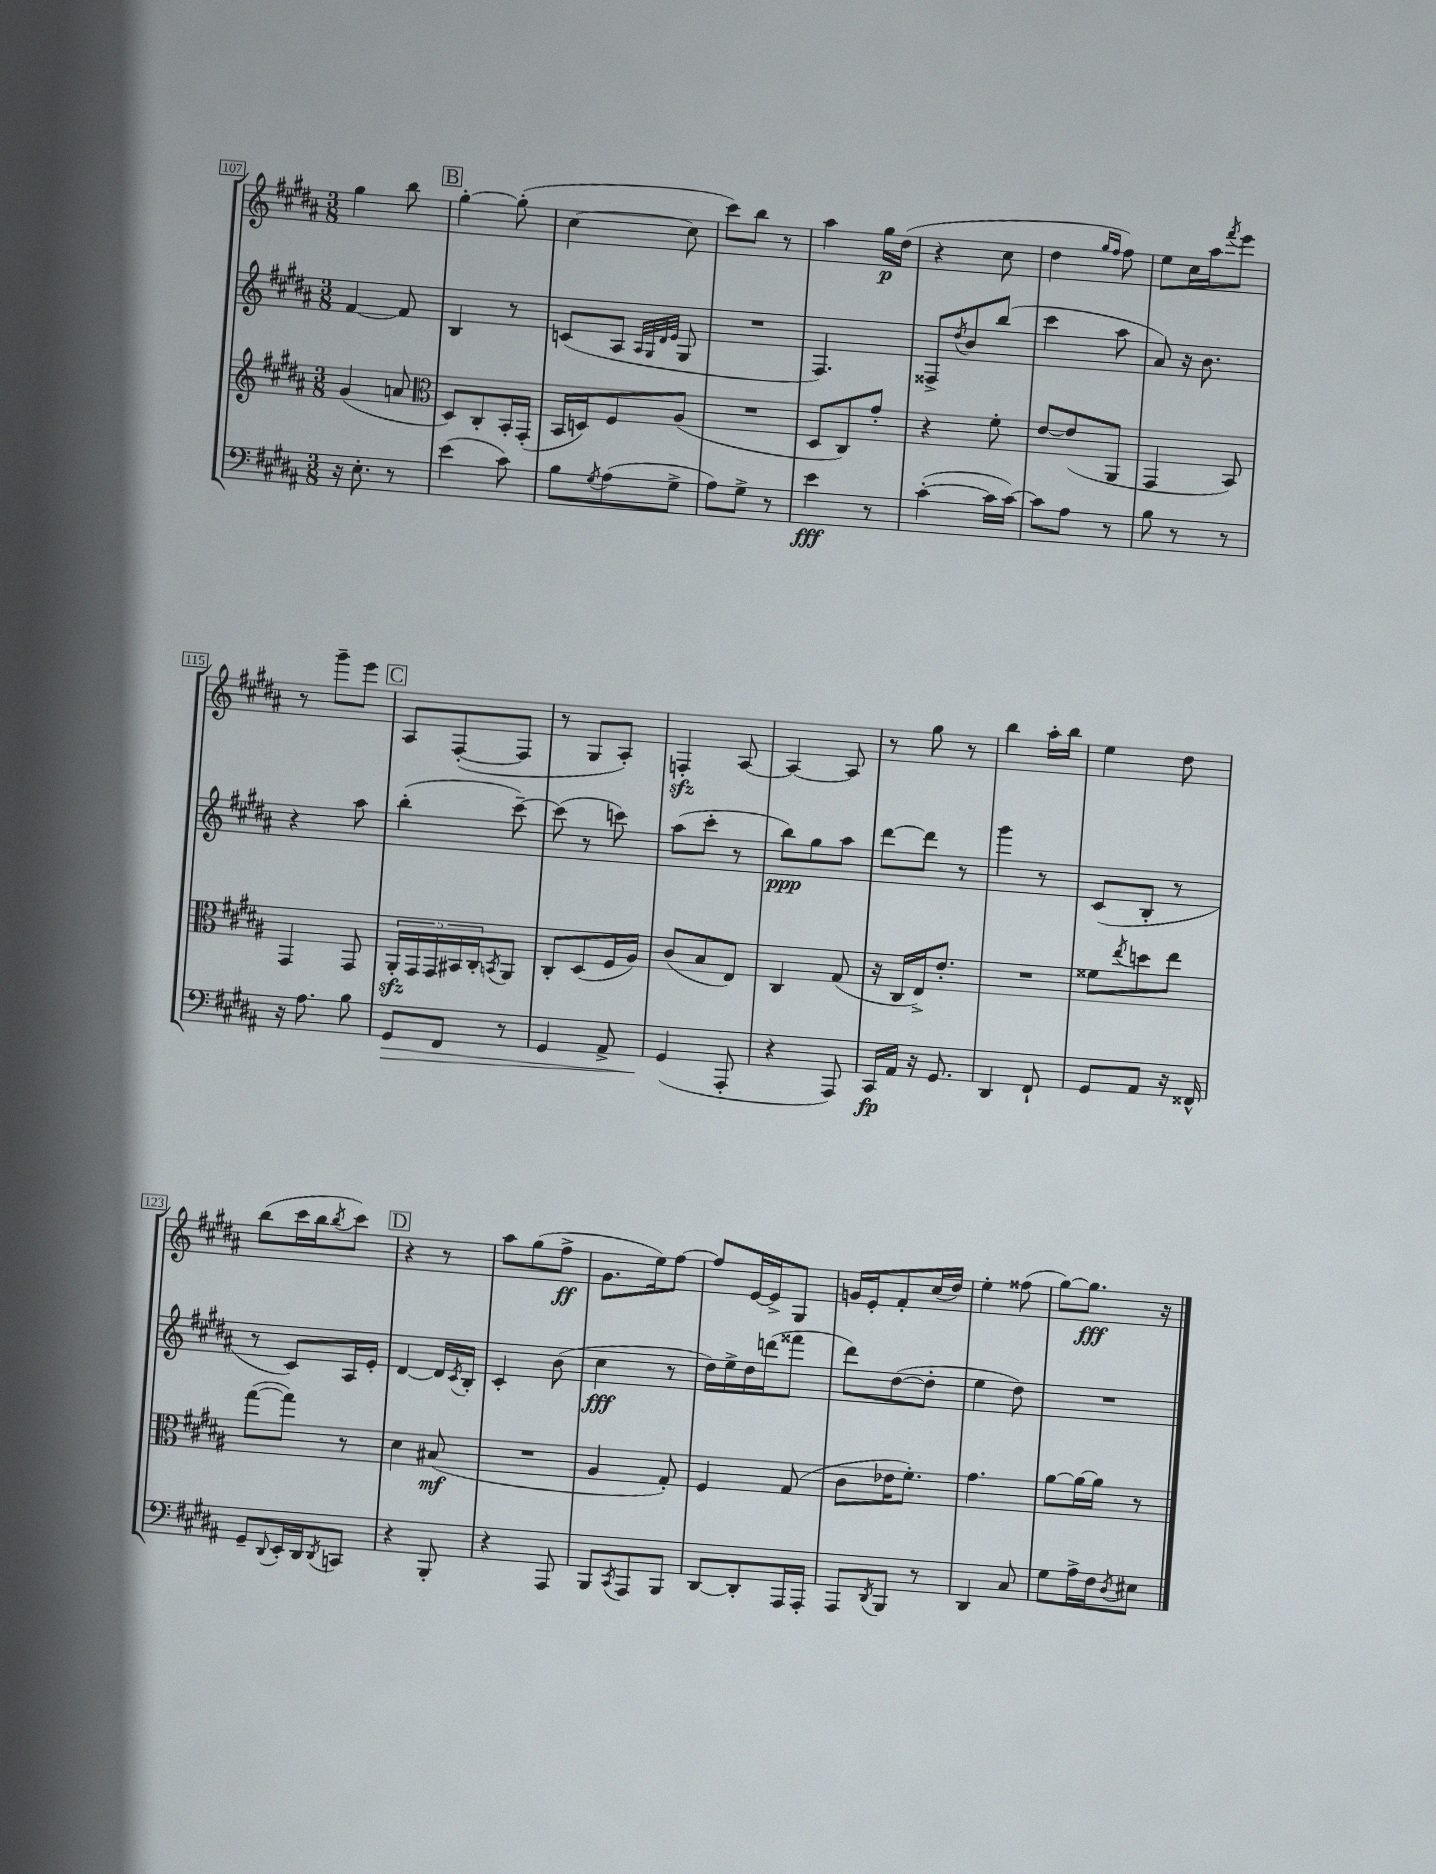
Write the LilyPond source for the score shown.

<<
\new StaffGroup <<
\new Staff = "s0" {
    \clef treble \key b \major \numericTimeSignature \time 3/8
    gis''4 b''8 |
    \mark \markup { \box "B" } gis''4~-. gis''8-.( |
    cis''4~ cis''8 |
    cis'''8) b''8 r8 |
    ais''4 gis''16\p dis''16( |
    r4 cis''8 |
    dis''4 \grace { gis''16 fis''16 } fis''8) |
    e''8 cis''16 ais''16 \acciaccatura { fis'''8 } e'''8 |
    r8 gis'''8-- e'''8 |
    \mark \markup { \box "C" } ais8 fis8~-.( fis8 |
    r8 gis8 ais8-.) |
    f4-.\sfz ais8~ |
    ais4~ ais8 |
    r8 gis''8 r8 |
    b''4 ais''16-. b''16 |
    e''4 dis''8 |
    b''8( cis'''16 b''16 \acciaccatura { b''8 } cis'''8) |
    \mark \markup { \box "D" } r4 r8 |
    ais''8 gis''8( fis''8->\ff |
    gis'8. e''16) fis''8~ |
    fis''8 e'16~ e'16-> gis8 |
    g'16 e'16-. fis'8-. cis''16( dis''16) |
    e''4-. fisis''8( |
    gis''8~) gis''8.\fff r16 \bar "|." |
}
\new Staff = "s1" {
    \clef treble \key b \major \numericTimeSignature \time 3/8
    fis'4~ fis'8 |
    \mark \markup { \box "B" } b4 r8 |
    c'8( ais8 \grace { ais32 gis32 dis'32 e'32 } gis8 |
    R4. |
    fis4.) |
    fisis8-> \acciaccatura { dis''8 } b'8 b''8( |
    cis'''4 ais''8 |
    ais'8) r16 b'8. |
    r4 ais''8 |
    \mark \markup { \box "C" } b''4-.( cis'''8~--) |
    cis'''8( r8 c'''8) |
    ais''8( cis'''8-. r8 |
    b''8\ppp) gis''8 ais''8 |
    dis'''8~ dis'''8 r8 |
    gis'''4 r8 |
    cis'8( b8-. r8 |
    r8 cis'8) ais16 e'16-. |
    \mark \markup { \box "D" } dis'4~ dis'16 \acciaccatura { cis'8 } b16-. |
    cis'4-. b'8( |
    cis''4\fff r8 |
    dis''16) e''16-> dis''16 d'''16( fisis'''8 |
    dis'''8) dis''8~( dis''8-. |
    e''4 dis''8) |
    R4. \bar "|." |
}
\new Staff = "s2" {
    \clef treble \key b \major \numericTimeSignature \time 3/8
    gis'4( a'8 |
    \mark \markup { \box "B" } \clef alto dis8) cis8-. b,16-. gis,16-.( |
    b,16 d16) fis8 ais8( |
    R4. |
    dis8 cis8) gis'8-. |
    r4 fis'8-. |
    e'8~ e'8( ais,8 |
    gis,4 b,8) |
    gis,4 gis,8 |
    \mark \markup { \box "C" } \tuplet 5/4 { ais,16-.\sfz gis,16 gis,16 bis,16 cis16-. } \acciaccatura { b,8 } ais,8 |
    cis8-. dis8( fis16 ais16) |
    cis'8( b8 e8) |
    cis4 gis8( |
    r16 cis16 e16->) e'8.-. |
    R4. |
    fisis'8 \acciaccatura { e''8 } d''8 e''8 |
    gis''8~( gis''8) r8 |
    \mark \markup { \box "D" } dis'4 bis8\mf( |
    R4. |
    ais4 gis8-.) |
    fis4 gis8( |
    cis'8 ees'16 fis'8.-.) |
    gis'4. |
    ais'8~ ais'16~ ais'16 r8 \bar "|." |
}
\new Staff = "s3" {
    \clef bass \key b \major \numericTimeSignature \time 3/8
    r16 e8.-. r8 |
    \mark \markup { \box "B" } e'4( cis'8) |
    b8 \acciaccatura { gis8 } ais8( gis8-> |
    ais8) gis8-> r8 |
    e'4\fff r8 |
    cis'4~-.( cis'16 cis'16~) |
    cis'8 ais8 r8 |
    b8 r8 r8 |
    r16 ais8. b8 |
    \mark \markup { \box "C" } gis,8\> fis,8 r8 |
    gis,4 ais,8-> |
    gis,4\!( ais,,8-. |
    r4 ais,,8) |
    cis,16\fp ais,16 r16 gis,8. |
    dis,4 fis,8-! |
    gis,8 ais,8 r16 fisis,16-^ |
    gis,8-- \appoggiatura { dis,8 } e,16-. dis,16 \acciaccatura { dis,8 } c,8 |
    \mark \markup { \box "D" } r4 b,,8-. |
    r4 ais,,8 |
    b,,8 \acciaccatura { cis,8 } ais,,8 b,,8 |
    dis,8~ dis,8-. ais,,16 ais,,16-. |
    ais,,8 \acciaccatura { dis,8 } b,,8 r8 |
    dis,4 cis8 |
    gis8 ais16-> fis16 \acciaccatura { dis8 } eis8 \bar "|." |
}
>>
>>
\layout { \context { \Score currentBarNumber = #107 \override BarNumber.stencil = #(make-stencil-boxer 0.1 0.3 ly:text-interface::print) } }
